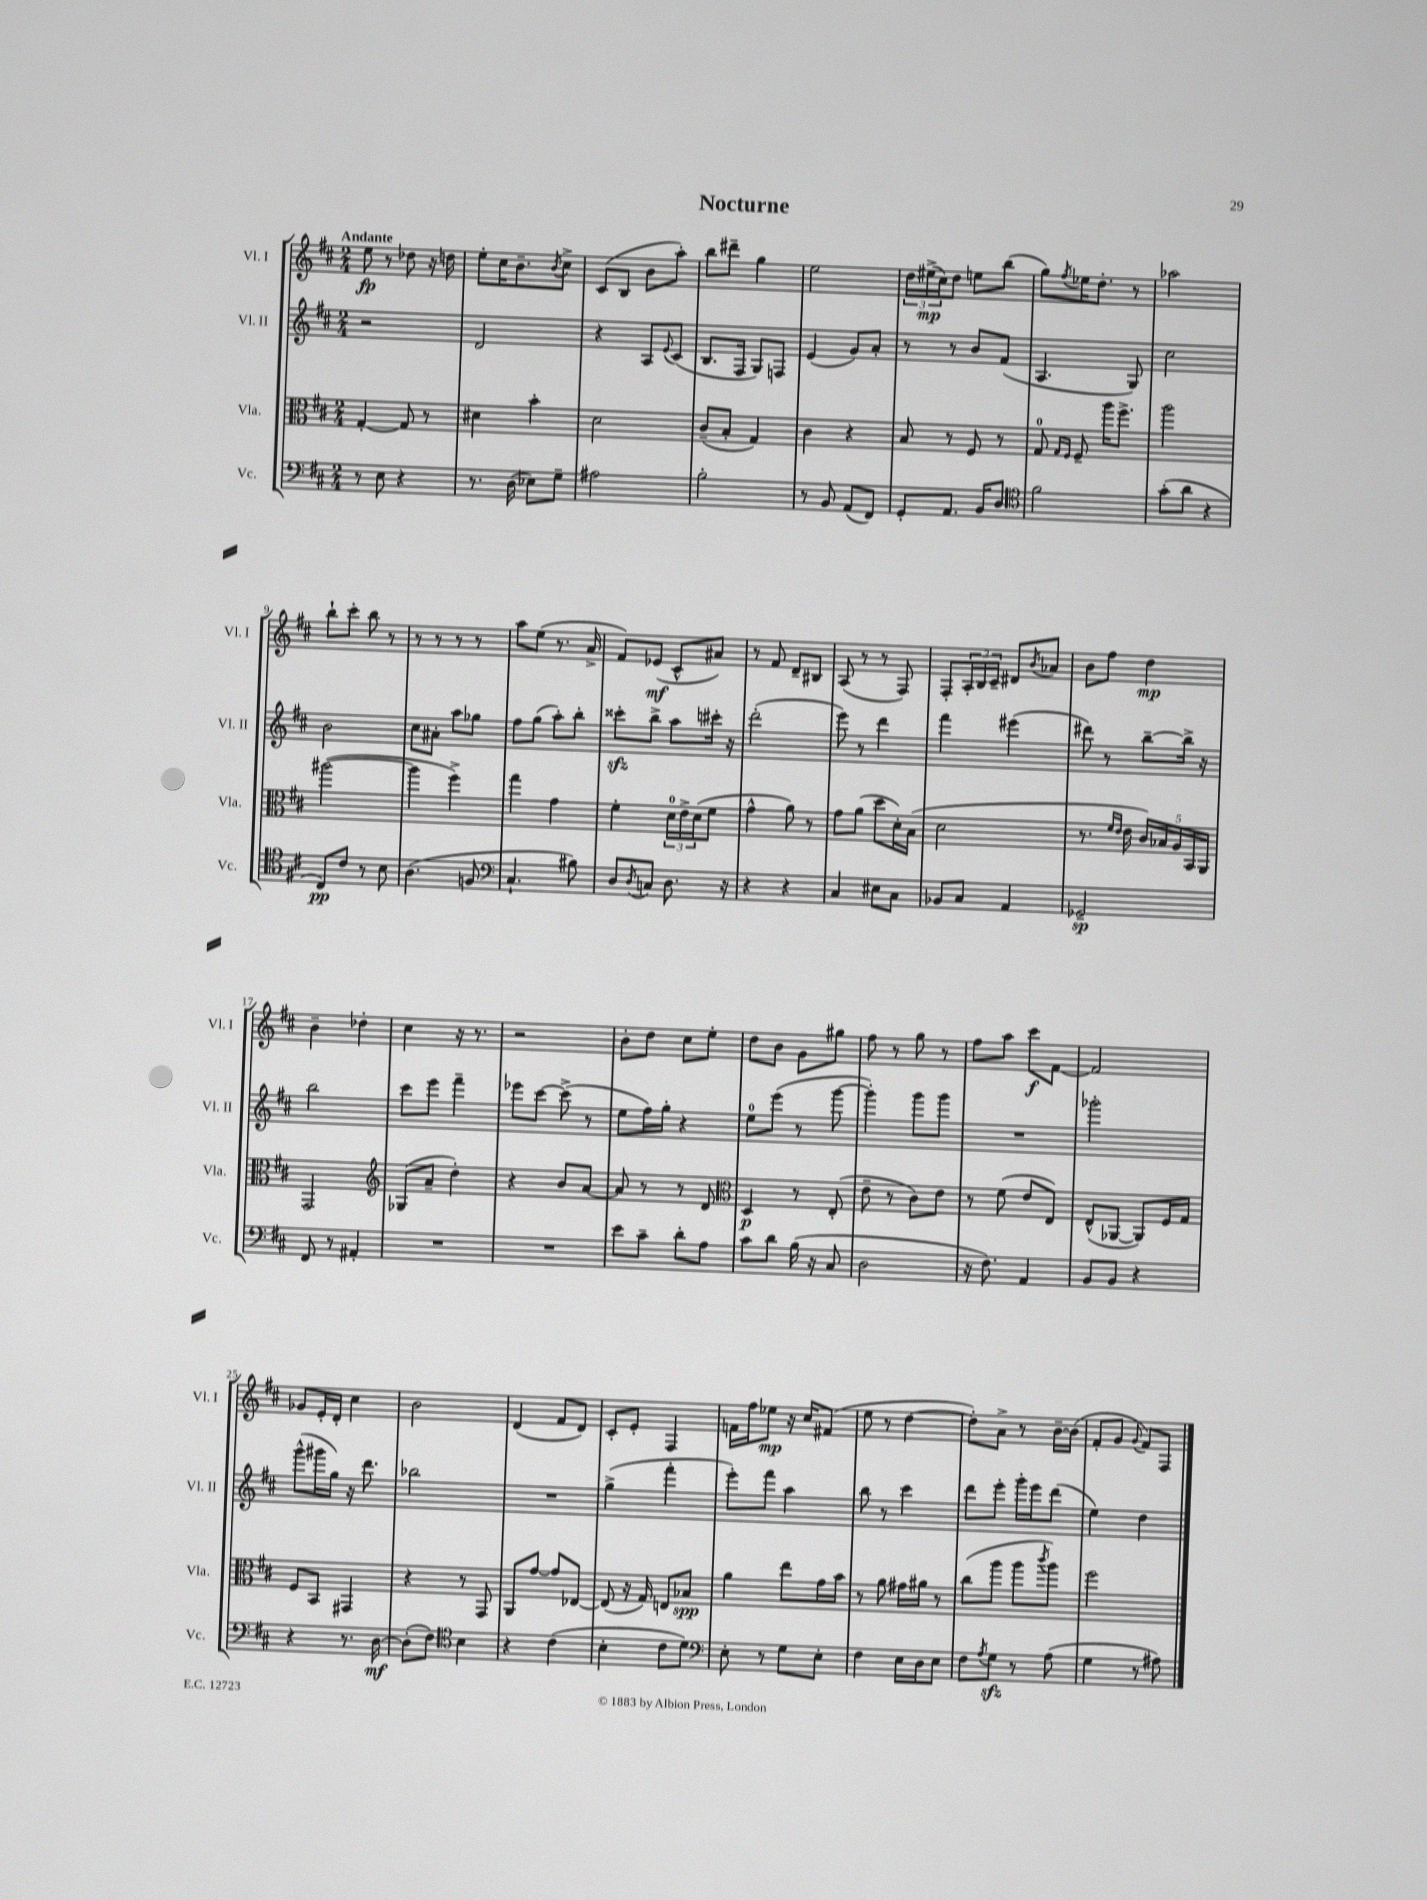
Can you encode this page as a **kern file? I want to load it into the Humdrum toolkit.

**kern	**kern	**kern	**kern
*staff4	*staff3	*staff2	*staff1
*clefF4	*clefC3	*clefG2	*clefG2
*k[f#c#]	*k[f#c#]	*k[f#c#]	*k[f#c#]
*M2/4	*M2/4	*M2/4	*M2/4
8r	[4G'	2r	8ee
8E	.	.	8r
4r	8G]	.	8dd-
.	8r	.	16r
.	.	.	16dd
=	=	=	=
8.r	4d#	2d	8ee'
.	.	.	16cc#
(16D	.	.	8.b~
8E-)	4b'	.	.
.	.	.	8qb
8G~	.	.	8cc#^
=	=	=	=
2A#	2d	4r	(8c#
.	.	.	8B
.	.	8A	8b
.	.	8qqe	.
.	.	(8c#	8aa')
=	=	=	=
2B'	(8c#~	8.B	8bb
.	8B'	.	8ddd#~
.	.	16F#	.
.	4G)	8G)	4gg
.	.	8F	.
=	=	=	=
8r	4c#	(4e	2ee
8BB	.	.	.
(8AA	4r	8g)	.
8FF#)	.	8a'	.
=	=	=	=
8GG'	8B	8r	24dd
.	.	.	(24ee#^
.	.	.	24cc#)
8.AA	8r	8r	8dd
.	8F#	8b	8ee
16BB	.	.	.
8D	8r	(8f#	(8bb
=	=	=	=
*clefC4	*	*	*
2f#	8G	4.A	8gg)
.	16qqG	.	.
.	16qqF#	.	8qff#
.	8F#~	.	16ee-
.	.	.	8.dd'
.	16aa	.	.
.	8.ff#^	.	.
.	.	8G)	8r
=	=	=	=
(8g'	2aa	2cc#	2aa-
8a	.	.	.
4r	.	.	.
=	=	=	=
8C#)	([2aa#	2b	8bb`
8c#	.	.	8ccc#'
8r	.	.	8bb
8B	.	.	8r
=	=	=	=
(4.A	4aa#]	8cc#	8r
.	.	8a#'	8r
.	4ff#^)	8aa	8r
8F	.	8gg-	8r
=	=	=	=
*clefF4	*	*	*
4.C#`	4gg	8ff#	8aa
.	.	(8gg	(8ee
.	4g	8aa')	8.r
8B#)	.	8bb'	.
.	.	.	16a^
=	=	=	=
8D	4f#'	8ccc##'	8f#)
8qD	.	.	.
8C	.	8bb^	(8e-
8.D	24d	8aa	8c#^^
.	24e^	.	.
.	(24d	.	.
.	8f#	16ccc#'	8a#)
16r	.	16r	.
=	=	=	=
4r	4g^^	(2ddd'	8r
.	.	.	8f#
4r	8a)	.	8d~
.	8r	.	8B#
=	=	=	=
4C#	8g	8eee)	(8A
.	(8a	8r	8r
8E#	8dd	4ddd	8r
8C#	16d')	.	8F#)
.	(16B	.	.
=	=	=	=
8BB-	2d	4fff#	8F#'
8C#	.	.	24A'
.	.	.	24B
.	.	.	24c#~
4AA	.	(4eee#	8d#
.	.	.	8qb
.	.	.	8a-
=	=	=	=
2GG-~	8.r	8ddd#)	8b
.	.	8r	8ff#
.	16qqf#	.	.
.	16qqe	.	.
.	16e	.	.
.	20c#)	[8bb~	4dd
.	20B-	.	.
.	20A	.	.
.	.	16bb^]	.
.	20BB	.	.
.	.	16r	.
.	20AA	.	.
=	=	=	=
8FF#	2GG	2bb	4b~
8r	.	.	.
4AA#'	.	.	4dd-'
=	=	=	=
*	*clefG2	*	*
2r	(8G-	8ccc#	4cc#
.	8a~	8eee	.
.	4dd')	4fff#~	16r
.	.	.	8.r
=	=	=	=
2r	4r	8eee-	2r
.	.	[8ccc#	.
.	8b	(8ccc#^]	.
.	[8a	8r	.
=	=	=	=
8e	8a]	8ee	8b'
8c#~	8r	16ff#)	8dd
.	.	16gg'	.
8d'	8r	4r	8cc#
8A	8d	.	8ee'
=	=	=	=
*	*clefC3	*	*
8c#	4D	8ee	8dd
8d	.	(8eee	8b
(16B	8r	8r	8g
16r	.	.	.
8C#	(8E'	[8ggg	8gg#
=	=	=	=
2D	8e~	4ggg'])	8ff#
.	8r	.	8r
.	8c#)	8ggg	8gg
.	8e	8ggg	8r
=	=	=	=
16r	8r	2r	8ff#
8.F#)	.	.	.
.	(8f#	.	8aa
4AA	8e	.	8ccc#
.	8E)	.	[8f#
=	=	=	=
8BB	(8E^^	2ggg-'	2f#]
8BB	[8AA-	.	.
4r	8AA-])	.	.
.	16F#	.	.
.	16G	.	.
=	=	=	=
4r	8F#	(8ggg^^	8g-
.	8BB	16ggg#	16e'
.	.	16gg)	16d'
8.r	4GG#	16r	4cc#
.	.	8.ddd	.
[16D	.	.	.
=	=	=	=
(8D']	4r	2bb-	2b
8F#)	.	.	.
*clefC4	*	*	*
4B	8r	.	.
.	8GG	.	.
=	=	=	=
4r	8AA	2r	(4d
.	[8g	.	.
(4c#	8g]	.	8f#
.	[8E-	.	8d)
=	=	=	=
4B'	(8E-]	(4gg^	8c#'
.	16r	.	8e'
.	16G)	.	.
8c#	8E	4fff#'	4F#
8d)	8B-	.	.
=	=	=	=
*clefF4	*	*	*
8E'	4a	8eee')	16f
.	.	.	16ff#
8r	.	8fff#	8ee-
8G	8ee	4aa	16r
.	.	.	16cc#
8E'	16g	.	(8f#
.	16b	.	.
=	=	=	=
4F#	8r	8bb	8ee
.	8a	8r	8r
16E	16g#	4ccc#	[4dd
16D	16a#	.	.
8E	8r	.	.
=	=	=	=
8F#	(8cc#	8ddd	8dd'])
8qA	.	.	.
8G	8aa	8eee'	8a^
8r	8aa	16ggg'	8r
.	.	16eee	.
.	8qccc#	.	.
(8A	8aa)	(8ddd	[16b~
.	.	.	(16b]
=	=	=	=
4G	2ff#	4ee)	8f#'
.	.	.	8g
.	.	.	8qqg
8r	.	4dd	8f#)
8A#)	.	.	8F#
==	==	==	==
*-	*-	*-	*-
